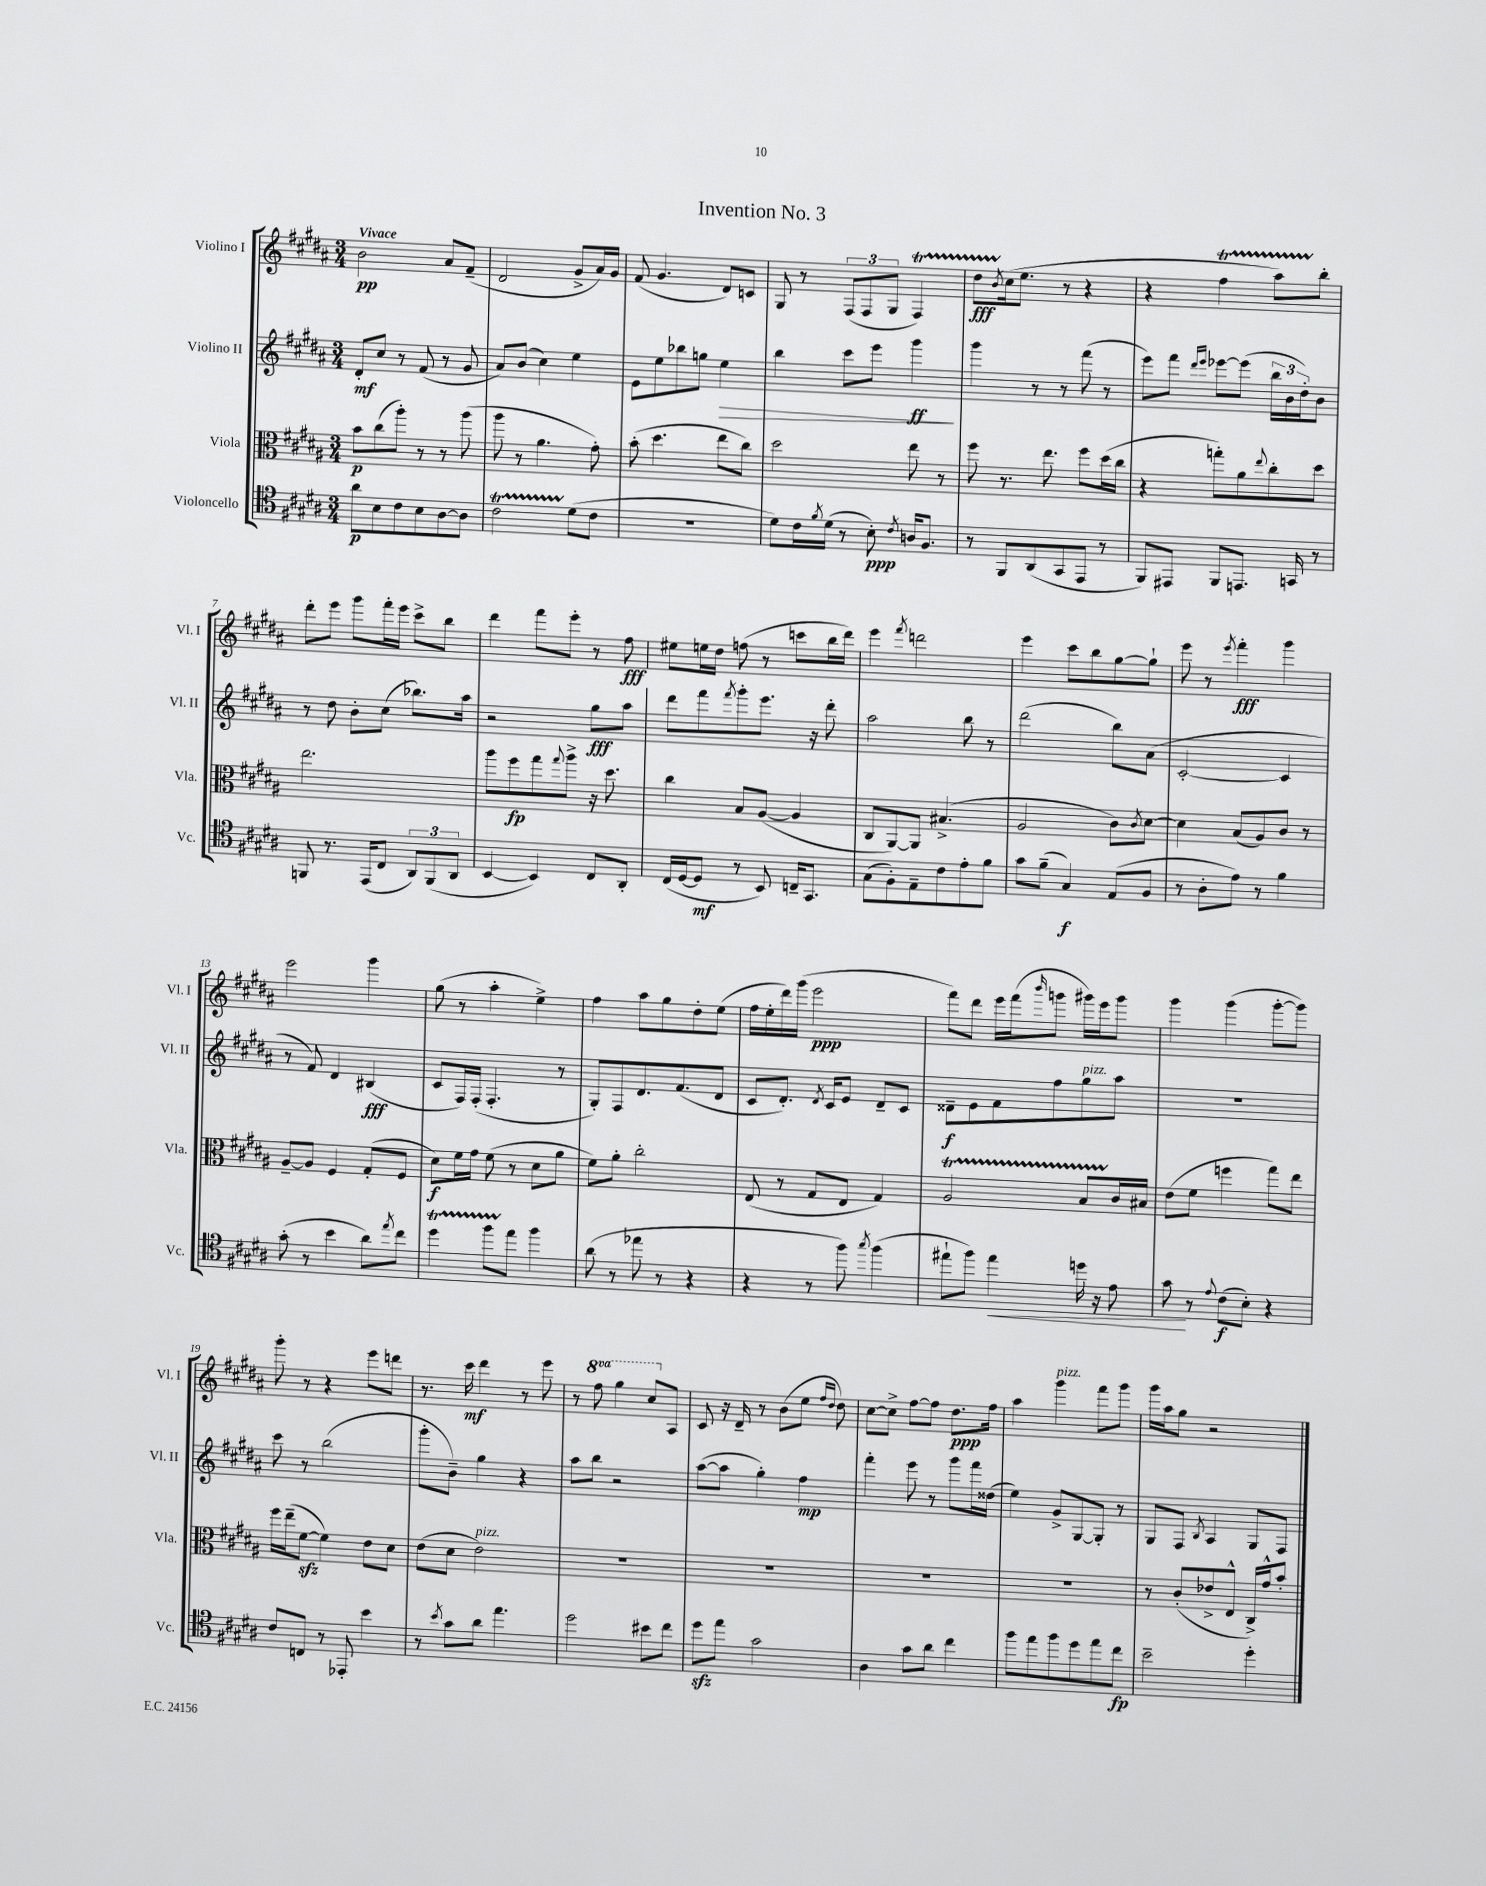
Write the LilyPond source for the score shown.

\header { title = "Invention No. 3" }
<<
\new StaffGroup <<
\new Staff = "s0" \with { instrumentName = "Violino I" shortInstrumentName = "Vl. I" } {
    \clef treble \key b \major \numericTimeSignature \time 3/4 \set Staff.ottavationMarkups = #ottavation-simple-ordinals \tempo "Vivace"
    b'2\pp ais'8 fis'8--( |
    dis'2 gis'8-> ais'16) gis'16 |
    fis'8( gis'4. dis'8) c'8 |
    gis8 r8 \tuplet 3/2 { fis8( fis8 gis8 } fis4\startTrillSpan) |
    dis''8\fff \acciaccatura { b'8 } cis''16\stopTrillSpan( e''8. r8 r4 |
    r4 fis''4\startTrillSpan ais''8) b''8-.\stopTrillSpan |
    dis'''8-. e'''8 gis'''8 fis'''16-. e'''16 cis'''8-> b''8 |
    dis'''4 fis'''8 e'''8-. r8 fis''8\fff |
    eis''8 e''16 dis''16 f''8( r8 c'''8 b''16 dis'''16) |
    e'''4 \acciaccatura { fis'''8 } d'''2 |
    e'''4 cis'''8 b''8 gis''8~ gis''8-! |
    e'''8 r8 \acciaccatura { e'''8 } fis'''4-.\fff gis'''4 |
    e'''2 gis'''4 |
    gis''8( r8 ais''4-. e''4->) |
    fis''4 ais''8 gis''8 dis''8-. e''8( |
    fis''16 e''16-. dis'''16) gis'''16( e'''2\ppp |
    fis'''8) dis'''8 e'''16 fis'''16( \grace { b'''16 } g'''8 gis'''16) e'''16 gis'''8 |
    gis'''4 gis'''4( gis'''8~-. gis'''8) |
    gis'''8-. r8 r4 e'''8 d'''8 |
    r8. cis'''16\mf dis'''4 r8 e'''8 |
    r8 \ottava #1 fis'''8 gis'''4 cis'''8 \ottava #0 ais8 |
    cis'8 r16 dis'16-- r8 b'8( e''8 \grace { fis''16 dis''16 } dis''8) |
    cis''8~ cis''8-> fis''8~ fis''8 dis''8.\ppp fis''16 |
    ais''4 gis'''4^\markup { \italic "pizz." } fis'''8 gis'''8 |
    gis'''16 ais''16 gis''8 r2 \bar "|." |
}
\new Staff = "s1" \with { instrumentName = "Violino II" shortInstrumentName = "Vl. II" } {
    \clef treble \key b \major \numericTimeSignature \time 3/4
    dis'8-.\mf cis''8 r8 fis'8( r8 gis'8 |
    ais'8) b'8( cis''4) e''4 |
    e'8 e''8 bes''8 g''8 e''4\> |
    b''4 cis'''8 e'''8 gis'''4\ff\! |
    gis'''4 r8 r8 fis'''8( r8 |
    e'''8) fis'''8 \grace { dis'''16 e'''16 } ees'''8~ ees'''8( \tuplet 3/2 { b''16 b'16 dis''16-.) } b'8 |
    r8 dis''8 b'8-. cis''8( bes''8.) ais''16 |
    r2 gis''8\fff ais''8 |
    dis'''8 fis'''8 \acciaccatura { fis'''8 } gis'''8-. e'''8. r16 dis'''8-. |
    ais''2 b''8 r8 |
    dis'''2( b''8) ais'8( |
    cis'2~-. cis'4 |
    r8 fis'8) dis'4 bis4\fff( |
    cis'8 fis16) fis16-.( fis4.-. r8 |
    gis8-.) fis8 dis'8. fis'8.( dis'8 |
    cis'8 dis'8.-.) \acciaccatura { dis'8 } cis'16 e'8 dis'8-- cis'8 |
    disis'8--\f e'8 fis'8 fis''8 gis''8^\markup { \italic "pizz." } ais''8 |
    R2. |
    cis'''8 r8 b''2( |
    gis'''8-. b'8--) gis''4 r4 |
    ais''8 b''8 r2 |
    ais''8~( ais''8 gis''4-.) fis''4\mp |
    fis'''4-. e'''8 r8 gis'''8 fis'''16 disis''16( |
    e''4) gis'8-> gis8~ gis8-. r8 |
    gis8 fis8 \acciaccatura { b8 } ais4 gis8 fis8 \bar "|." |
}
\new Staff = "s2" \with { instrumentName = "Viola" shortInstrumentName = "Vla." } {
    \clef alto \key b \major \numericTimeSignature \time 3/4
    b'8\p cis''8( ais''8-.) r8 r8 ais''8( |
    ais''8 r8 ais'4. gis'8-.) |
    b'8-.( dis''4. e''8 cis''8) |
    dis''2 e''8 r8 |
    fis''8 r8. e''8. fis''8 dis''16( cis''16 |
    r4 g''8-.) ais'8 \appoggiatura { e''8 } cis''8-. dis''8 |
    e''2. |
    ais''8 fis''8\fp gis''8 \appoggiatura { gis''8 } ais''8-> r16 dis''8. |
    cis''4 b8 ais8~( ais4 |
    cis8 ais,8~) ais,8 bis4.->( |
    ais2 cis'8) \acciaccatura { cis'8 } dis'8~ |
    dis'4 b8( ais8) cis'8 r8 |
    ais8~-- ais8 fis4 gis8-.( fis8 |
    dis'8\f) fis'16 gis'16 fis'8( r8 dis'8 ais'8 |
    fis'8) ais'8-. cis''2-. |
    e8( r8 gis8 e8 gis4) |
    ais2\startTrillSpan b8 cis'16\stopTrillSpan bis16 |
    e'8( fis'8 f''4 gis''8) e''8 |
    fis''16 e''16--( fis'8~\sfz fis'4) e'8 dis'8 |
    e'8( dis'8 e'2^\markup { \italic "pizz." }) |
    R2. |
    R2. |
    R2. |
    R2. |
    r8 cis'8-.( ees'8-> e8-^ cis16->) gis'16-^ b'8-. \bar "|." |
}
\new Staff = "s3" \with { instrumentName = "Violoncello" shortInstrumentName = "Vc." } {
    \clef tenor \key b \major \numericTimeSignature \time 3/4
    ais'8\p b8 cis'8 b8 ais8~ ais8 |
    cis'2\startTrillSpan dis'8\stopTrillSpan( cis'8 |
    R2. |
    dis'8) cis'16 \acciaccatura { fis'8 } dis'16( r8 b8-.\ppp) \acciaccatura { cis'8 } a16 fis8. |
    r8 fis,8 ais,8( gis,8 e,8 r8 |
    fis,8) eis,8 fis,8 e,8. g,16 r8 |
    f,8 r8. e,16( cis8 \tuplet 3/2 { ais,8) f,8( ais,8 } |
    b,4~ b,4) cis8 ais,8-. |
    cis16( dis16~ dis8\mf r8 b,8) c16-- gis,8. |
    gis8( fis8-.) e8-- cis'8 e'8-. fis'8 |
    gis'8 fis'8--( gis4\f) e8( fis8 |
    r8 ais8-. e'8) r8 fis'4 |
    gis'8-.( r8 b'4 ais'8) \acciaccatura { e''8 } cis''8 |
    dis''4\startTrillSpan fis''8 e''8\stopTrillSpan fis''4 |
    ais'8( r8 ees''8 r8 r4 |
    r4 r8 fis''8) \acciaccatura { gis''8 } fis''4( |
    eis''8-! fis''8) eis''4\< d''16 r16 e'8 |
    gis'8\! r8 \appoggiatura { e'8 } cis'8\f( b8-.) r4 |
    cis'8 c8 r8 ees,8-. b'4 |
    r8 \acciaccatura { b'8 } gis'8 ais'8 e''4. |
    dis''2 bis'8 cis''8 |
    dis''8\sfz e''8 gis'2 |
    ais4 gis'8 ais'8 cis''4 |
    fis''8 e''8 fis''8 dis''8 e''8 cis''8\fp |
    b'2-- dis''4-. \bar "|." |
}
>>
>>
